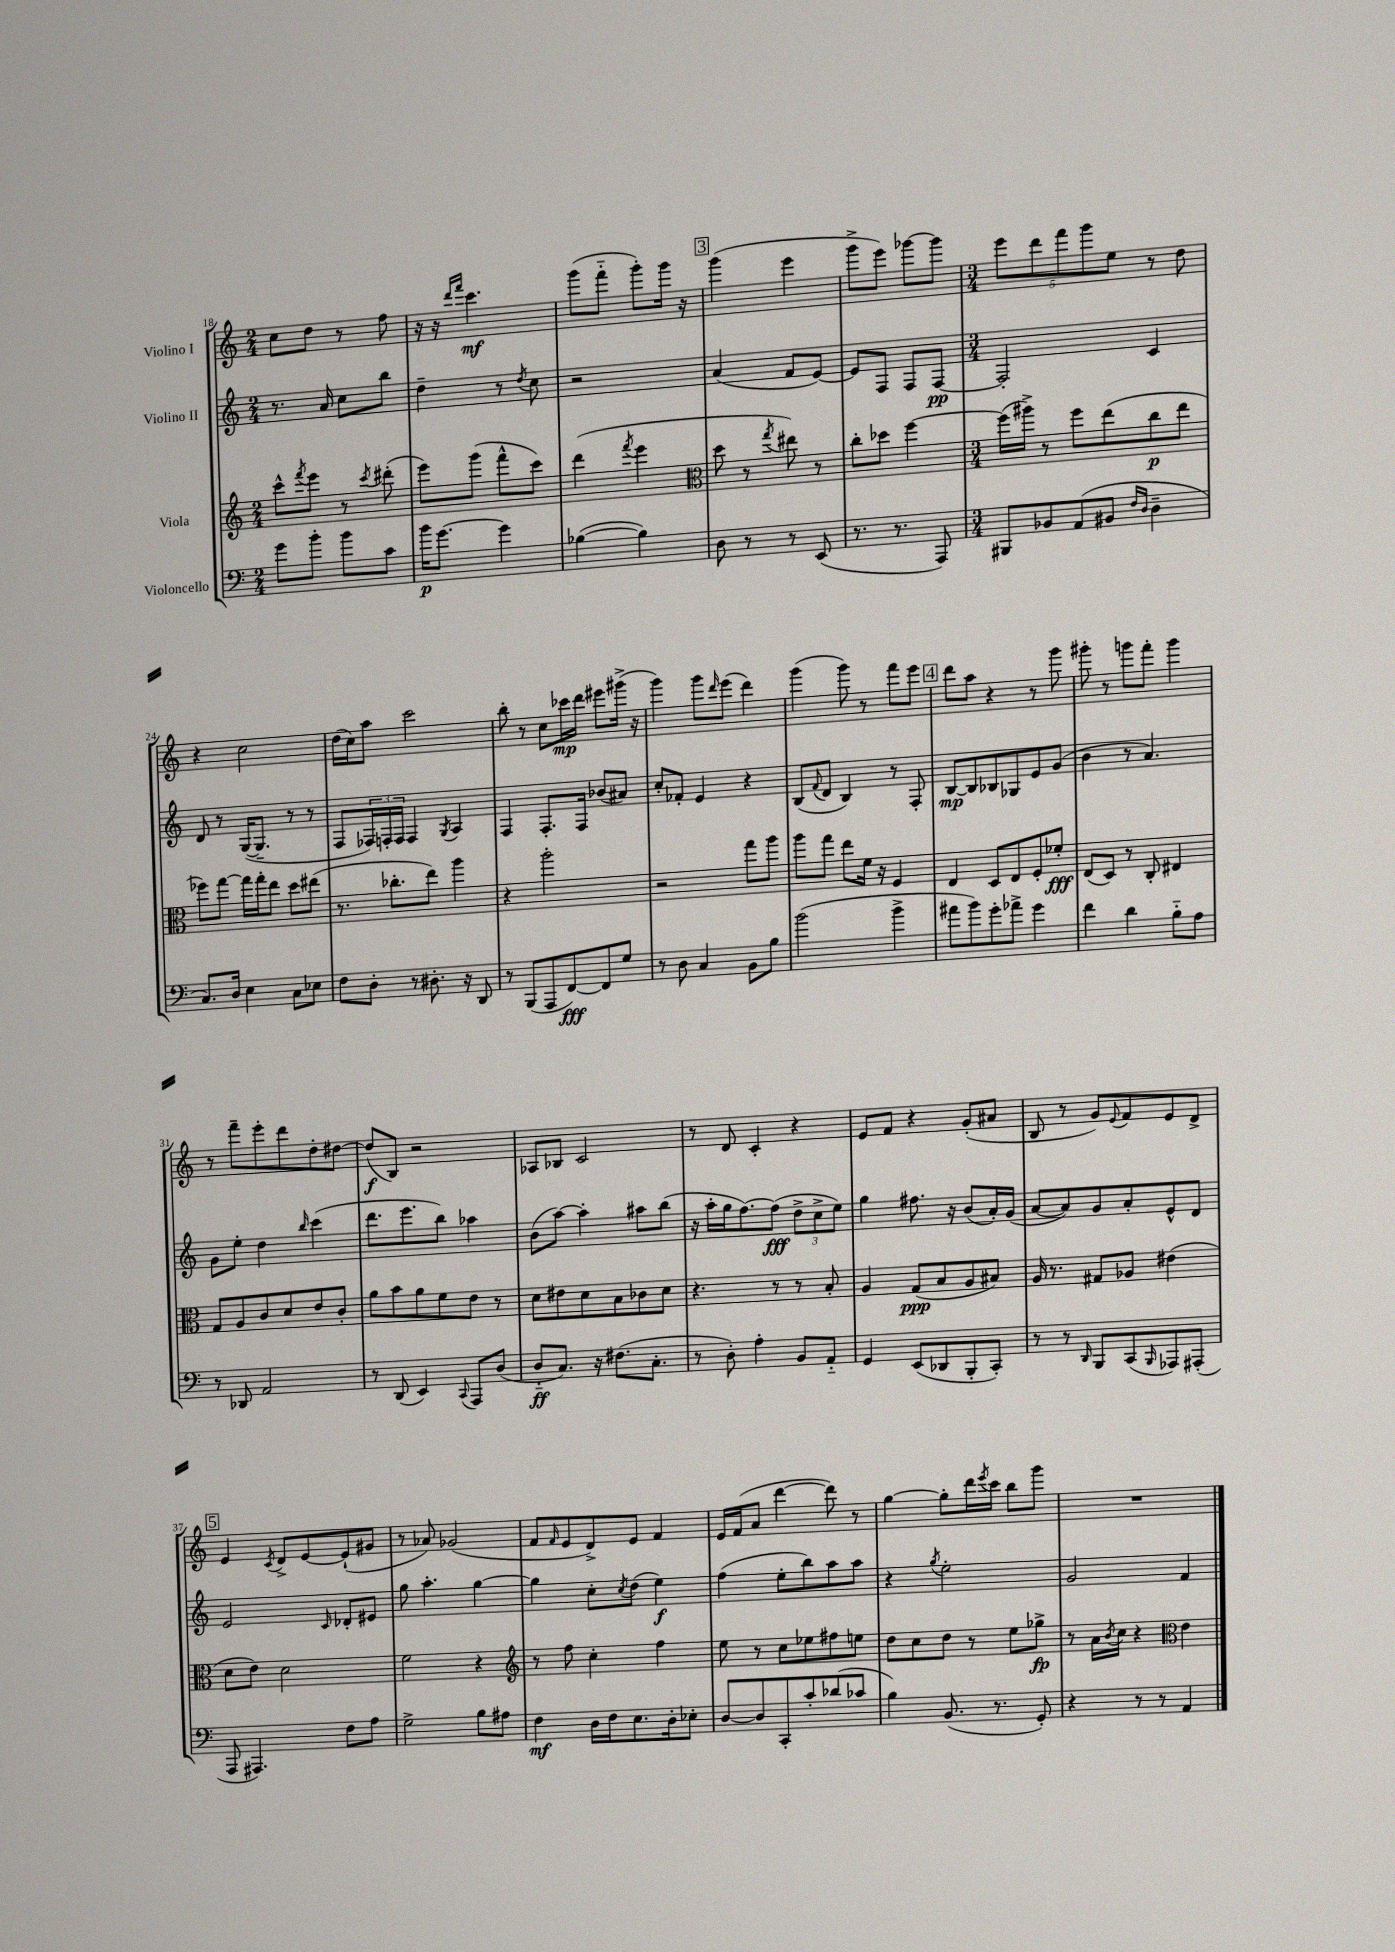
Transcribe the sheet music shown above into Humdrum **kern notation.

**kern	**kern	**kern	**kern
*staff4	*staff3	*staff2	*staff1
*clefF4	*clefG2	*clefG2	*clefG2
*k[]	*k[]	*k[]	*k[]
*M2/4	*M2/4	*M2/4	*M2/4
8g	8ccc^^	8.r	8cc
.	8qfff	.	.
8b'	8eee	.	8dd
.	.	16a	.
8b	8r	8cc	8r
.	8qccc	.	.
8c	(8ddd#'	8bb	8ff
=	=	=	=
16b	8eee)	4dd~	16r
[8.g	.	.	16r
.	.	.	16qqddd
.	.	.	16qqfff
.	(8ggg	.	4.ccc
4g]	8fff^^	8r	.
.	.	8qdd	.
.	8ccc)	8cc	.
=	=	=	=
([4B-	(4ddd	2r	(8ggg
.	.	.	8fff'~
.	8qfff	.	.
4B-])	4eee	.	8ggg')
.	.	.	16ggg
.	.	.	16r
=	=	=	=
*	*clefC3	*	*
8D	8dd	(4a	(4ggg
8r	8r	.	.
.	8qgg	.	.
8r	8ee#)	8f	4eee
(8EE	8r	[8e)	.
=	=	=	=
8.r	8cc'	8e]	8ggg^
.	8dd-	8F	8eee)
8.r	.	.	.
.	[4ff	8F	[8ggg-
8AAA)	.	[8F	8ggg-]
=	=	=	=
*M3/4	*M3/4	*M3/4	*M3/4
8BBB#	(16ff]	2F']	10eee
.	16aa#^)	.	.
.	.	.	10ddd
8BB-	8r	.	.
.	.	.	10fff
(8AA	8ff	.	.
.	.	.	10ggg
8BB#	(8ee	.	.
.	.	.	10ee
16qqF	.	.	.
16qqD	.	.	.
4D~	8cc	4c	8r
.	8ee	.	8dd
=	=	=	=
8.C)	8ff-)	8d	4r
.	[8gg	8r	.
16D	.	.	.
4E	16gg]	([16G	2cc
.	16gg'	8.G~]	.
.	8ee	.	.
8C	8dd	8r	.
8E-	(8ee#	8r	.
=	=	=	=
8F	8.r	8F	(16dd
.	.	.	16cc)
8D'	.	24F-)	8aa
.	.	24F'	.
.	8.cc-'	.	.
.	.	24F	.
8r	.	4F	2ccc
8.D#'	8ee)	.	.
.	.	8qG	.
.	4aa	4A	.
16r	.	.	.
8DD	.	.	.
=	=	=	=
8r	4r	4F	8bb'
(8BBB	.	.	8r
8AAA	2aa'	8.F'	8cc
[8FF)	.	.	16ccc-
.	.	16F	16ddd
8FF]	.	(8b-	8eee#
8G	.	8a#)	(16ggg#^
.	.	.	16r
=	=	=	=
8r	2r	8cc'	4ggg)
8D	.	8f-'	.
4C	.	4e	8ggg
.	.	.	16qqddd
.	.	.	(8eee
8BB	8gg	4r	4ddd)
8B	8aa	.	.
=	=	=	=
(2b	8aa	(8B	(4ggg
.	.	8qqf	.
.	8gg	8d	.
.	8ee	4B)	8ggg)
.	16f	.	8r
.	16r	.	.
4b^	4F	8r	8fff
.	.	8F'	8eee
=	=	=	=
8a#	4E	[8B	8ddd
8b)	.	8B]	8aa
8g'	8D	8B-	4r
8a-^	8E	8G-	.
4g	8F'	8e	8r
.	8f-'	(8g	8ggg
=	=	=	=
4f	(8E	4b	8ggg#'
.	8D)	.	8r
4d	8r	8r	8ggg
.	8C'	4.a)	8fff'
8B'~	4E#	.	4ggg
8A	.	.	.
=	=	=	=
8r	8G	8g	8r
8DD-	8A	8ee'	8fff~
2AA	8c	4dd	8eee'
.	8d	.	8ddd
.	.	16qqbb	.
.	8e	(4ccc	8dd'
.	8c'	.	[8dd#
=	=	=	=
8r	8a	8.ddd	(8dd#]
(8DD	8b	.	8B)
.	.	8.eee	.
4EE)	8a	.	2r
.	8f	8bb)	.
8qqCC	.	.	.
8AAA	8e	4aa-	.
(8D	8r	.	.
=	=	=	=
8D'~	8d	(8b	8A-
8.C)	8e#	[8aa)	8B-
.	8d	4aa']	2c
16r	.	.	.
(8.F#	8B	.	.
.	8c-	8aa#	.
8.C'	.	.	.
.	8d	(8bb	.
=	=	=	=
8r	4.r	16r	8r
.	.	16aa'	.
8D')	.	16gg	8d
.	.	[8.ff)	.
4A'	.	.	4c'
.	8r	(8ff]	.
8BB	8r	12dd^	4r
.	.	12cc^	.
8AA'~	8B'	.	.
.	.	12ee)	.
=	=	=	=
4GG	4A	4gg	8e
.	.	.	8f
(8EE	(8G	8.ff#	4r
8DD-	8B	.	.
.	.	16r	.
8BBB'	8A	(8b	(8g'
8CC')	8B#)	16a')	8a#
.	.	(16g	.
=	=	=	=
8r	16A	[8a	8B
.	8.r	.	.
8r	.	8a])	8r
16qqDD	.	.	.
8BBB	8G#	8g	8g)
.	.	.	8qqe
(8CC	8A-	8a'	8f
16qqBBB	.	.	.
8AAA-)	(4e#	8e^^	8e
(8AAA#'	.	8d	8d^
=	=	=	=
8AAA	8d	2e	4e
4.AAA#)	8e)	.	.
.	.	.	8qc
.	2d	.	8d^
.	.	.	[8e
.	.	16qqc	.
8F	.	8d-'	(8e`]
8A	.	8e#	8g#
=	=	=	=
2G^	2f	8gg	8r
.	.	4.aa'	8a-)
.	.	.	(2g-
8B	4r	[4gg	.
8A#	.	.	.
=	=	=	=
*	*clefG2	*	*
4F	8r	4gg]	8f
.	.	.	16qqf
.	8ff	.	8e
16D	4cc'	8cc'	8d^)
16F	.	.	.
.	.	8qcc	.
8.E	.	(8dd	8e
.	4ff	4ee)	4f
16D'	.	.	.
8E-'	.	.	.
=	=	=	=
[8D	8ee	(4ff	16e
.	.	.	(16f
8D]	8r	.	8a
8CC'	8cc	8ee'	[4ddd
8c'	8ee-	8bb)	.
(8d-	8ff#	8aa	8ddd])
8c-	8ee	8aa	8r
=	=	=	=
4B)	8dd	4r	[4gg
.	8cc	.	.
.	.	8qgg	.
(8.BB	8dd	2ee'	8gg']
.	8r	.	16ddd
.	.	.	8qeee
8.r	.	.	16ccc
.	8ee	.	8bb
8GG')	8gg-^	.	8ggg
=	=	=	=
4r	8r	2g	2.r
.	16a	.	.
.	8qb	.	.
.	16cc	.	.
8r	4r	.	.
8r	.	.	.
*	*clefC3	*	*
4AA	4e	4f	.
==	==	==	==
*-	*-	*-	*-
